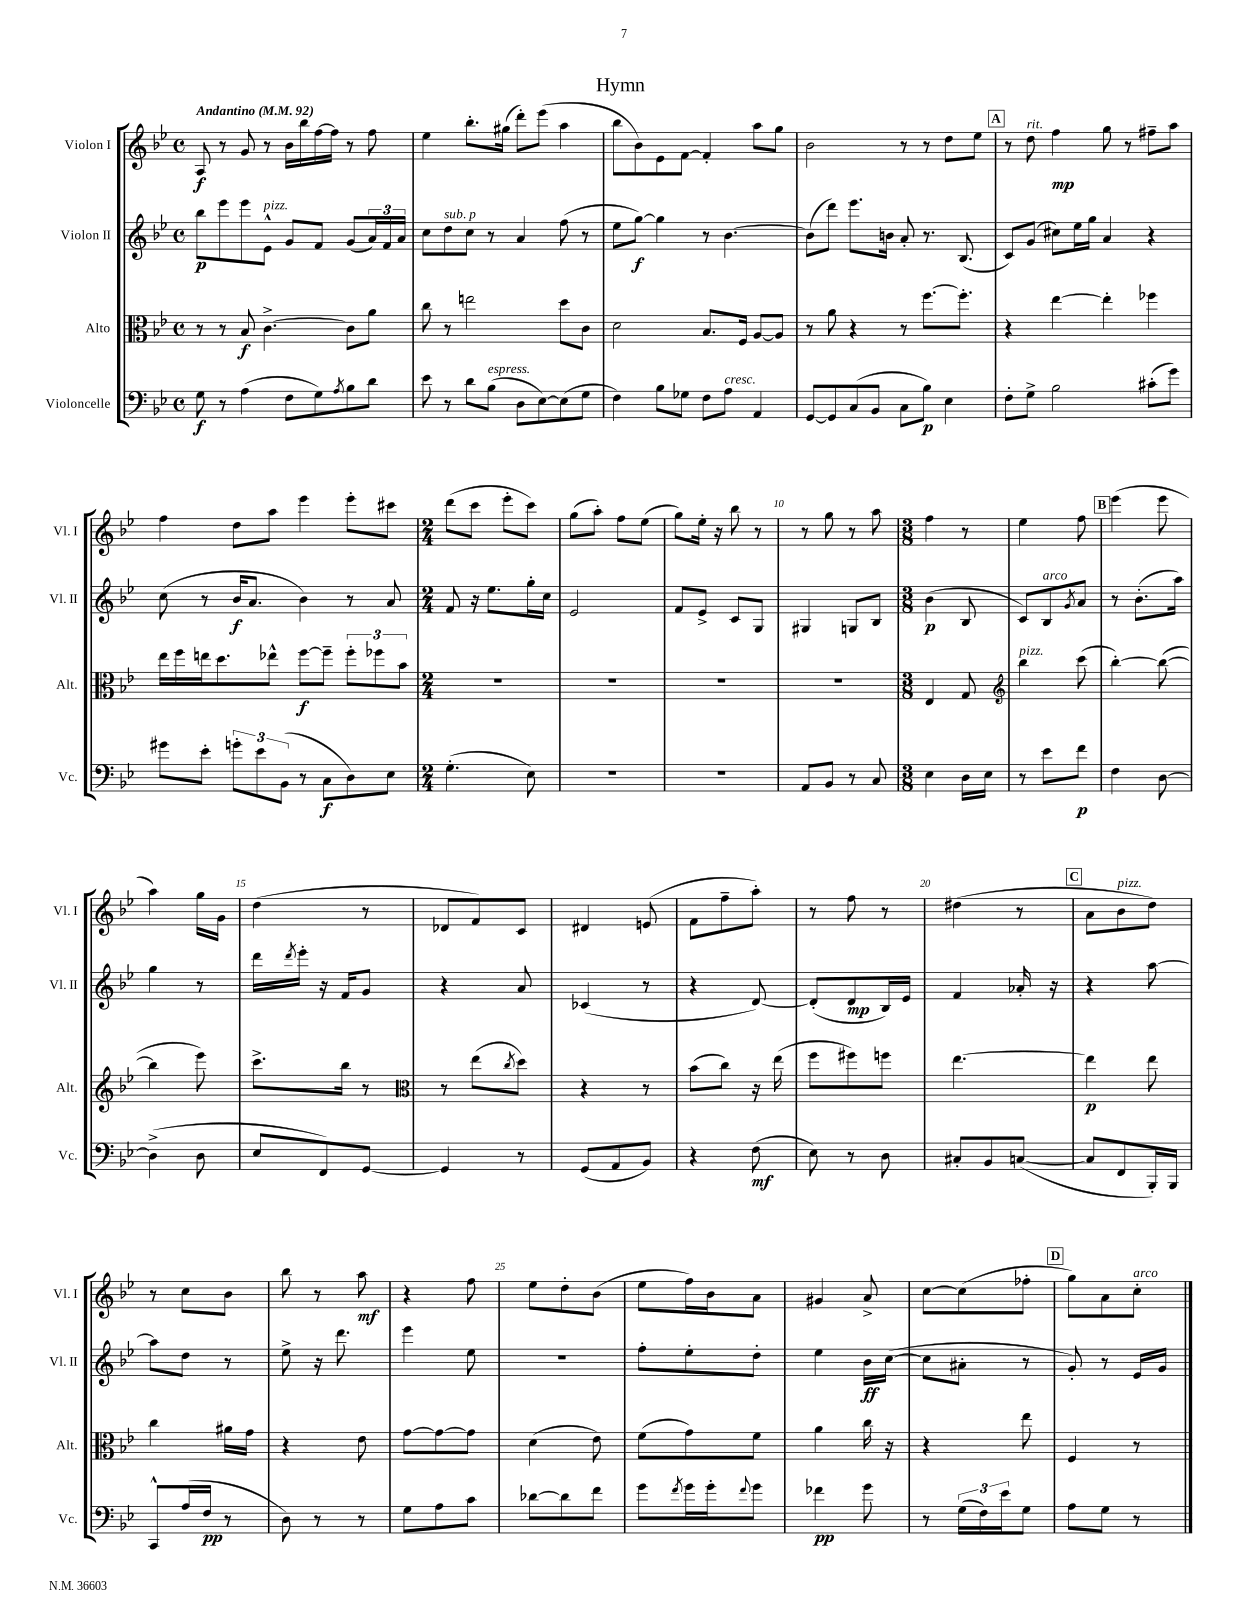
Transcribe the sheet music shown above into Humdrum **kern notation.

**kern	**kern	**kern	**kern
*staff4	*staff3	*staff2	*staff1
*clefF4	*clefC3	*clefG2	*clefG2
*k[b-e-]	*k[b-e-]	*k[b-e-]	*k[b-e-]
*M4/4	*M4/4	*M4/4	*M4/4
*met(c)	*met(c)	*met(c)	*met(c)
*MM92	*MM92	*MM92	*MM92
8G\	8r	8bb-\L	8A/
8r	8r	8eee-\	8r
(4A\	8B-/	8eee-\	8g/
.	[4.c^\	8e-^^\J	8r
8F\L	.	8g/L	16b-\LL
.	.	.	16bb-\
8G\)	.	8f/J	[16ff\
.	.	.	16ff\]JJ
8qA/	.	.	.
8B-\	8c\]L	(8g/L	8r
8d\J	8a\J	24a/L)	8ff\
.	.	24f/	.
.	.	24a/JJ	.
=	=	=	=
8e-\	8cc\	8cc\L	4ee-\
8r	8r	8dd\	.
8d\L	2ee\	8cc\J	8.bb-'\L
(8B-\J	.	8r	.
.	.	.	(16gg#\Jk
8D\L	.	4a/	8ddd'\L)
[8E-\)	.	.	(8eee-\J
(8E-\]	8dd\L	(8ff\	4aa\
8G\J	8c\J	8r	.
=	=	=	=
4F\)	2d\	8ee-\L	8bb-\L
.	.	[8gg\J)	8b-\)
8B-\L	.	4gg\]	8e-\
8G-\J	.	.	[8f\J
8F\L	8.B-/L	8r	4f'/]
8A\J	.	[4.b-\	.
.	16F/Jk	.	.
4AA/	[8A/L	.	8aa\L
.	8A/]J	.	8gg\J
=	=	=	=
[8GG/L	8r	(8b-\]L	2b-\
8GG/]	8a\	8ddd\J)	.
(8C/	4r	8.eee-\L	.
8BB-/J	.	.	.
.	.	16b\Jk	.
8C\L	8r	8a'/	8r
8B-\J)	[8.ff\L	8.r	8r
4E-\	.	.	8dd\L
.	8.ff'\]J	(8.B-/	.
.	.	.	8ee-\J
=	=	=	=
8F'\L	4r	8c/L)	8r
8G^\J	.	(8g/J	8dd\
2B-\	[4ee-\	8cc#\L)	4ff\
.	.	16ee-\L	.
.	.	16gg\JJ	.
.	4ee-'\]	4a/	8gg\
.	.	.	8r
(8c#'\L	4ff-\	4r	8ff#~\L
8g\J)	.	.	8aa\J
=	=	=	=
8g#\L	16ee-\LL	(8cc\	4ff\
.	16ff\	.	.
8e-'\J	16ee\J	8r	.
.	8.dd\	.	.
12g'\L	.	16b-/LK	8dd\L
.	.	8.a/J	.
12e-\	.	.	.
.	8ee-^^\J	.	8aa\J
(12BB-\J	.	.	.
8r	[8ff\L	4b-\)	4eee-\
8C\L	8ff~\]J	.	.
8D\)	12ff'\L	8r	8eee-'\L
.	12ff-\	.	.
8E-\J	.	8a/	8ccc#\J
.	12b-\J	.	.
=	=	=	=
*M2/4	*M2/4	*M2/4	*M2/4
(4.G'\	2r	8f/	(8ddd\L
.	.	16r	8ccc\J
.	.	8.ee-\L	.
.	.	.	8eee-'\L
8E-\)	.	16gg'\L	8ccc\J)
.	.	16cc\JJ	.
=	=	=	=
2r	2r	2e-/	(8gg\L
.	.	.	8aa'\J)
.	.	.	8ff\L
.	.	.	(8ee-\J
=	=	=	=
2r	2r	8f/L	8gg\L)
.	.	8e-^/J	16ee-'\Jk
.	.	.	16r
.	.	8c/L	8bb-\
.	.	8G/J	8r
=	=	=	=
8AA/L	2r	4G#/	8r
8BB-/J	.	.	8gg\
8r	.	8G/L	8r
8C/	.	8B-/J	8aa\
=	=	=	=
*M3/8	*M3/8	*M3/8	*M3/8
4E-\	4E-/	(4b-\	4ff\
16D\LL	8G/	8B-/	8r
16E-\JJ	.	.	.
=	=	=	=
*	*clefG2	*	*
8r	4bb-\	8c/L)	4ee-\
8e-\L	.	8B-/	.
.	.	8qg/	.
8f\J	(8ccc\	8a/J	8ff\
=	=	=	=
4F\	[4bb-'\)	8r	(4eee-\
.	.	(8.b-'\L	.
[8D\	(8bb-\_	.	8eee-\
.	.	16aa\Jk)	.
=	=	=	=
(4D^\]	4bb-\]	4gg\	4aa\)
8D\	8eee-\)	8r	16gg\LL
.	.	.	16g\JJ
=	=	=	=
8E-/L	8.ccc^\L	16ddd\LL	(4dd\
.	.	8qddd/	.
.	.	16eee-'\JJ	.
8FF/)	.	16r	.
.	16bb-\Jk	16f/LK	.
[8GG/J	8r	8g/J	8r
=	=	=	=
*	*clefC3	*	*
4GG/]	8r	4r	8d-/L
.	(8ee-\L	.	8f/)
.	8qcc/	.	.
8r	8dd\J)	8a/	8c/J
=	=	=	=
(8GG/L	4r	(4c-/	4d#/
8AA/	.	.	.
8BB-/J)	8r	8r	(8e/
=	=	=	=
4r	(8b-\L	4r	8f\L
.	8cc\J)	.	8ff~\
(8F\	16r	[8d/)	8aa'\J)
.	(16ee-\	.	.
=	=	=	=
8E-\)	8ff\L	(8d'/]L	8r
8r	8ff#\)	8d/	8ff\
8D\	8ff\J	16B-/L)	8r
.	.	16e-/JJ	.
=	=	=	=
8C#'/L	[4.ee-\	4f/	(4dd#\
8BB-/	.	.	.
([8C/J	.	16a-'/	8r
.	.	16r	.
=	=	=	=
8C/]L	4ee-\]	4r	8a\L
8FF/	.	.	8b-\
16BBB-'/L)	8ee-\	[8aa\	8dd\J)
16BBB-/JJ	.	.	.
=	=	=	=
8CC^^/L	4cc\	8aa\]L	8r
(16A/L	.	8dd\J	8cc\L
16F/JJ	.	.	.
8r	16a#\LL	8r	8b-\J
.	16g\JJ	.	.
=	=	=	=
8D\)	4r	8ee-^\	8bb-\
8r	.	16r	8r
.	.	8.ddd\	.
8r	8e-\	.	8aa\
=	=	=	=
8G\L	[8g\L	4eee-\	4r
8A\	8g\_	.	.
8c\J	8g\]J	8ee-\	8ff\
=	=	=	=
[8d-\L	(4d\	4.r	8ee-\L
8d-\]	.	.	8dd'\
8f\J	8e-\)	.	(8b-\J
=	=	=	=
8g\L	(8f\L	8ff'\L	8ee-\L
8qf/	.	.	.
16g\L	8g\)	8ee-'\	16ff\L)
16g'\J	.	.	16b-\J
8qqf/	.	.	.
8g\J	8f\J	8dd'\J	8a\J
=	=	=	=
4f-\	4a\	4ee-\	4g#/
8g\	16cc\	16b-\LL	8a^/
.	16r	([16cc\JJ	.
=	=	=	=
8r	4r	8cc\]L	[8cc\L
(24G\LL	.	8a#'\J	(8cc\]
24F\)	.	.	.
24e-\J	.	.	.
8G\J	8ee-\	8r	8ff-'\J
=	=	=	=
8A\L	4F/	8g'/)	8gg\L)
8G\J	.	8r	8a\
8r	8r	16e-/LL	8cc'\J
.	.	16g/JJ	.
==	==	==	==
*-	*-	*-	*-
